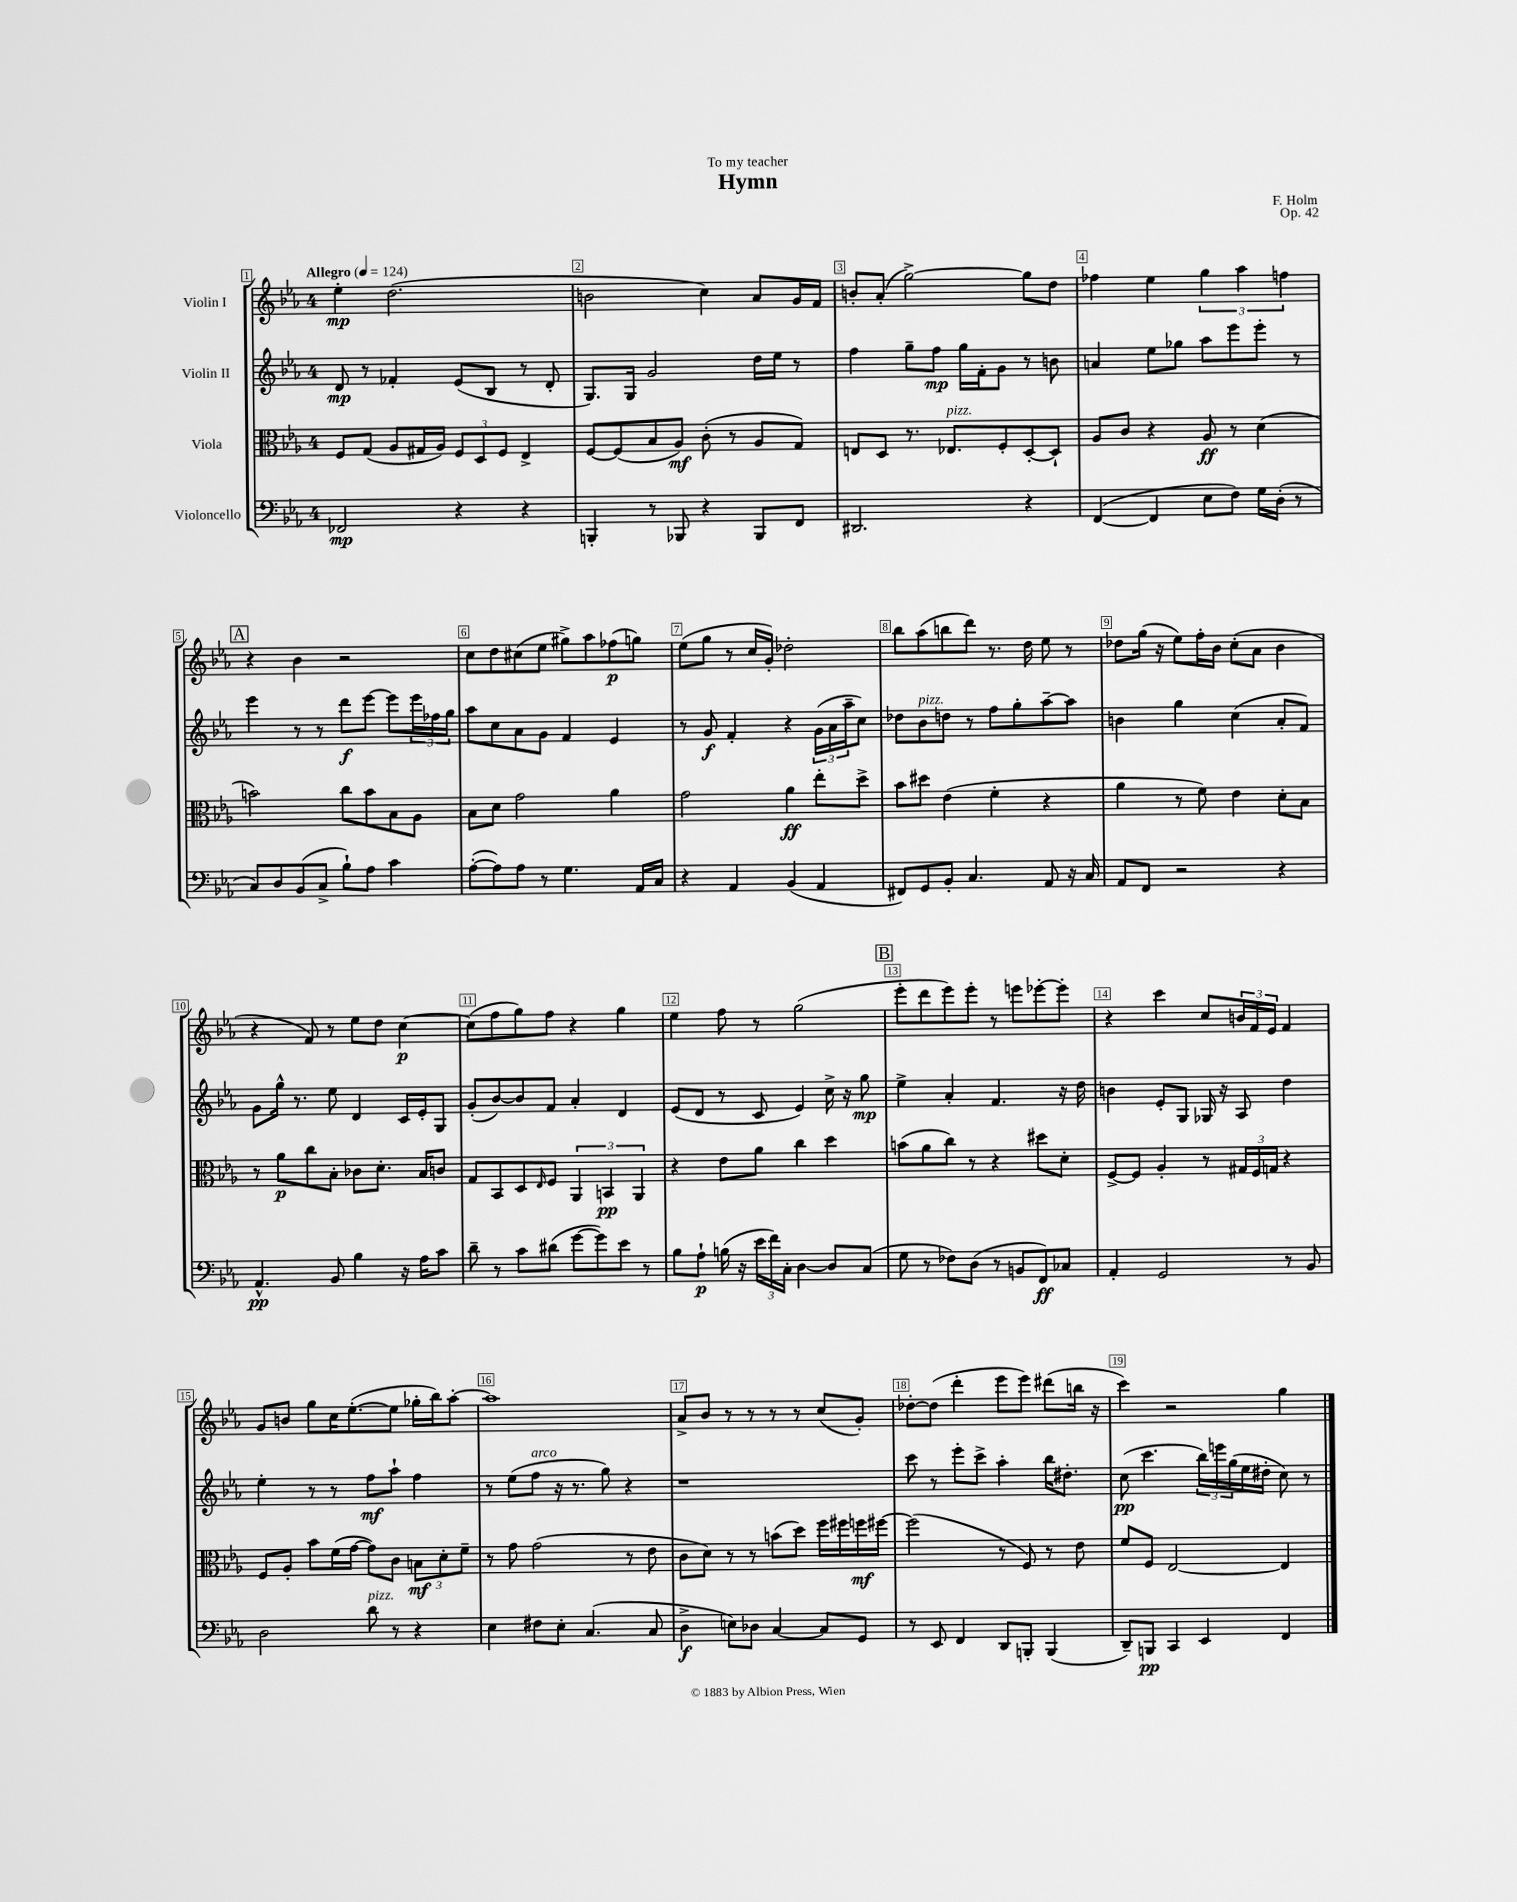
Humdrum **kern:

**kern	**kern	**kern	**kern
*staff4	*staff3	*staff2	*staff1
*clefF4	*clefC3	*clefG2	*clefG2
*k[b-e-a-]	*k[b-e-a-]	*k[b-e-a-]	*k[b-e-a-]
*M4/4	*M4/4	*M4/4	*M4/4
*MM124	*MM124	*MM124	*MM124
2FF-/	8F/L	8d/	4ee-'\
.	(8G/J	8r	.
.	8A-/L	4f-'/	(2.dd\
.	16G#/L	.	.
.	16A-/JJ)	.	.
4r	12F/L	(8e-/L	.
.	12D/	.	.
.	.	8B-/J	.
.	12F/J	.	.
4r	4E-^/	8r	.
.	.	8d'/	.
=	=	=	=
4BBB'/	[8F/L	8.G/L)	2b\
.	(8F/]	.	.
.	.	16G/Jk	.
8r	8B-/	2g/	.
8BBB-/	8A-/J)	.	.
4r	(8c'\	.	4cc\)
.	8r	.	.
8BBB-/L	8A-/L	16dd\LL	8a-/L
.	.	16ee-\JJ	.
8FF/J	8G/J)	8r	16g/L
.	.	.	16f/JJ
=	=	=	=
2.DD#/	8E/L	4ff\	8b'/L
.	8D/J	.	(8a-'/J
.	8.r	8gg~\L	[2gg^\)
.	.	8ff\J	.
.	8.E-/L	.	.
.	.	16gg\LL	.
.	.	16f'\J	.
.	8F'/	8g\J	.
4r	[8D'/	8r	8gg\]L
.	8D`/]J	8b\	8dd\J
=	=	=	=
([4FF/	8A-/L	4a/	4ff-\
.	8c/J	.	.
4FF/]	4r	8ee-\L	4ee-\
.	.	8gg-\J	.
8E-\L	8A-/	8aa-\L	6gg\
8F\J)	8r	8eee-\	.
.	.	.	6aa-\
16G\LL	(4d\	8eee-'\J	.
(16D'\JJ	.	.	.
.	.	.	6ff\
8r	.	8r	.
=	=	=	=
8C/L)	2b\)	4eee-\	4r
8D/	.	.	.
(8BB-/	.	8r	4b-\
8C^/J	.	8r	.
8B-`\L)	8cc\L	8ddd\L	2r
8A-\J	8b\	[8eee-\J	.
4c\	8B-\	8eee-\]L	.
.	8A-\J	24eee-\L	.
.	.	24ff-\	.
.	.	24gg\JJ	.
=	=	=	=
([8A-'\L	8B-\L	8aa-\L	8cc\L
8A-\])	8d\J	8cc\	8dd\
8A-\J	2g\	8a-\	(8cc#\
8r	.	8g\J	8ee-\J
4.G\	.	4f/	8gg#^\L)
.	.	.	8aa-\
.	4a-\	4e-/	(8ff-\
16AA-/LL	.	.	8gg\J)
16C/JJ	.	.	.
=	=	=	=
4r	2g\	8r	(8ee-\L
.	.	8g/	8gg\J
4AA-/	.	4f'/	8r
.	.	.	16cc/LL
.	.	.	16g'/JJ)
(4BB-/	4a-\	4r	2dd-'\
4AA-/	8ee-'\L	(24g\LL	.
.	.	24a-\	.
.	.	24aa-~\J	.
.	8dd^\J	8cc\J)	.
=	=	=	=
8FF#/L)	8b-\L	8dd-\L	8bb-\L
8GG/	8dd#\J	8b-\	(8aa-\
8BB-'/J	(4e-\	8dd\J	8bb\
4.C/	.	8r	8ddd\J)
.	4f'\	8ff\L	8.r
.	.	8gg'\	.
.	.	.	16dd\
8AA-/	4r	[8aa-~\	8ee-\
16r	.	8aa-\]J	8r
16C/	.	.	.
=	=	=	=
8AA-/L	4a-\	4b\	8dd-\L
8FF/J	.	.	(16gg\Jk
.	.	.	16r
2r	8r	4gg\	8ee-\L)
.	8f\)	.	16ff'\L
.	.	.	16b-\JJ
.	4e-\	(4cc\	(8cc'\L
.	.	.	8a-\J
4r	8d'\L	8a-'/L	4b-\
.	8B-\J	8f/J)	.
=	=	=	=
4.AA-^^/	8r	8g\L	4r
.	8a-\L	16gg^^\Jk	.
.	.	8.r	.
.	8cc\	.	8f/)
8BB-/	8B-'\J	8ee-\	8r
4B-\	8c-\L	4d/	8ee-\L
.	8.d'\J	.	8dd\J
16r	.	16c/LL	[4cc\
16A-\LK	16B-/LK	16e-'/J	.
8c\J	8c/J	8G/J	.
=	=	=	=
8d~\	8G/L	(8g'/L	(8cc\]L
8r	8BB-/	[8b-/)	8ff\
8c\L	8D/	8b-/]	8gg\)
.	16qqE-/	.	.
(8d#\J	8F/J	8f/J	8ff\J
[8g\L	6AA-/	4a-'/	4r
8g\])	.	.	.
.	6BB/	.	.
8e-\J	.	4d/	4gg\
.	6AA-/	.	.
8r	.	.	.
=	=	=	=
8B-\L	4r	(8e-/L	4ee-\
8A-`\J	.	8d/J	.
(16B\	8e-\L	8r	8ff\
16r	.	.	.
24e-\LL	8a-\J	8c/	8r
24f\)	.	.	.
24C'\JJ	.	.	.
[4D\	4cc\	4e-/)	(2gg\
8D/]L	4dd\	16cc^\	.
.	.	16r	.
(8C/J	.	8gg\	.
=	=	=	=
8G\	(8b\L	4ee-^\	8eee-'\L
8r	8a-\	.	8ddd\
8F-\L)	8cc\J)	4a-'/	8eee-\)
(8D\J	8r	.	8eee-'\J
8r	4r	4.f/	8r
8BB/L	.	.	8eee\L
8FF/)	8dd#\L	.	[8eee-'\
8C-/J	8d'\J	16r	8eee-'\]J
.	.	16dd\	.
=	=	=	=
4AA-'/	[8F^/L	4b\	4r
.	8F/]J	.	.
2GG/	4A-'/	8e-'/L	4ccc\
.	.	8G/J	.
.	8r	16G-/	8cc/L
.	.	16r	.
.	24G#/LL	8A-/	24b/L
.	24F/	.	24f/
.	24G/JJ	.	24e-/JJ
8r	4r	4dd\	4f/
8BB-/	.	.	.
=	=	=	=
2D\	8F/L	4ee-'\	8g/L
.	8A-'/J	.	8b/J
.	8b-\L	8r	8gg\L
.	(16f\L	8r	16cc\K
.	[16g\JJ	.	([8.ee-'\
8d\	8g\]L)	8ff\L	.
8r	8c\J	8aa-`\J	8ee-\]J
4r	12B\L	4ff\	16gg-'\LL
.	.	.	16bb-\J)
.	12d'\	.	.
.	.	.	[8aa-'\J
.	12f~\J	.	.
=	=	=	=
4E-\	8r	8r	1aa-]
.	8g\	(8ee-\L	.
8F#\L	(2g\	8ff\J	.
8E-'\J	.	16r	.
.	.	8.r	.
(4.C/	.	.	.
.	.	8gg\)	.
.	8r	4r	.
8C/	8e-\	.	.
=	=	=	=
4D^\	8c\L	1r	8a-^/L
.	8d\J)	.	8b-/J
8E\L)	8r	.	8r
8D-\J	8r	.	8r
[4C/	(8b\L	.	8r
.	8dd\J)	.	8r
8C/]L	16ff\LL	.	(8cc/L
.	16ff#\	.	.
8GG/J	16ff\	.	8g'/J)
.	[16ff#\JJ	.	.
=	=	=	=
8r	(2ff#\]	8ccc\	[8dd-'\L
8EE-/	.	8r	(8dd-\]J
4FF/	.	8eee-'\L	4ddd'\
.	.	8ccc^\J	.
8DD/L	8r	4aa-'\	8eee-\L
8BBB'/J	8F/)	.	8eee-\J)
(4BBB/	8r	16bb-\LK	(8ddd#\L
.	.	8.dd#'\J	.
.	8e-\	.	16bb\Jk
.	.	.	16r
=	=	=	=
8DD~/L)	8f/L	(8cc\	4ccc\)
8BBB/J	8F/J	4.ccc\	.
4CC/	[2E-/	.	2r
4EE-/	.	24bb-\LL)	.
.	.	24eee\	.
.	.	(24gg\	.
.	.	16ee-\	.
.	.	16dd#'\JJ	.
4FF/	4E-/]	8cc\)	4gg\
.	.	8r	.
==	==	==	==
*-	*-	*-	*-
